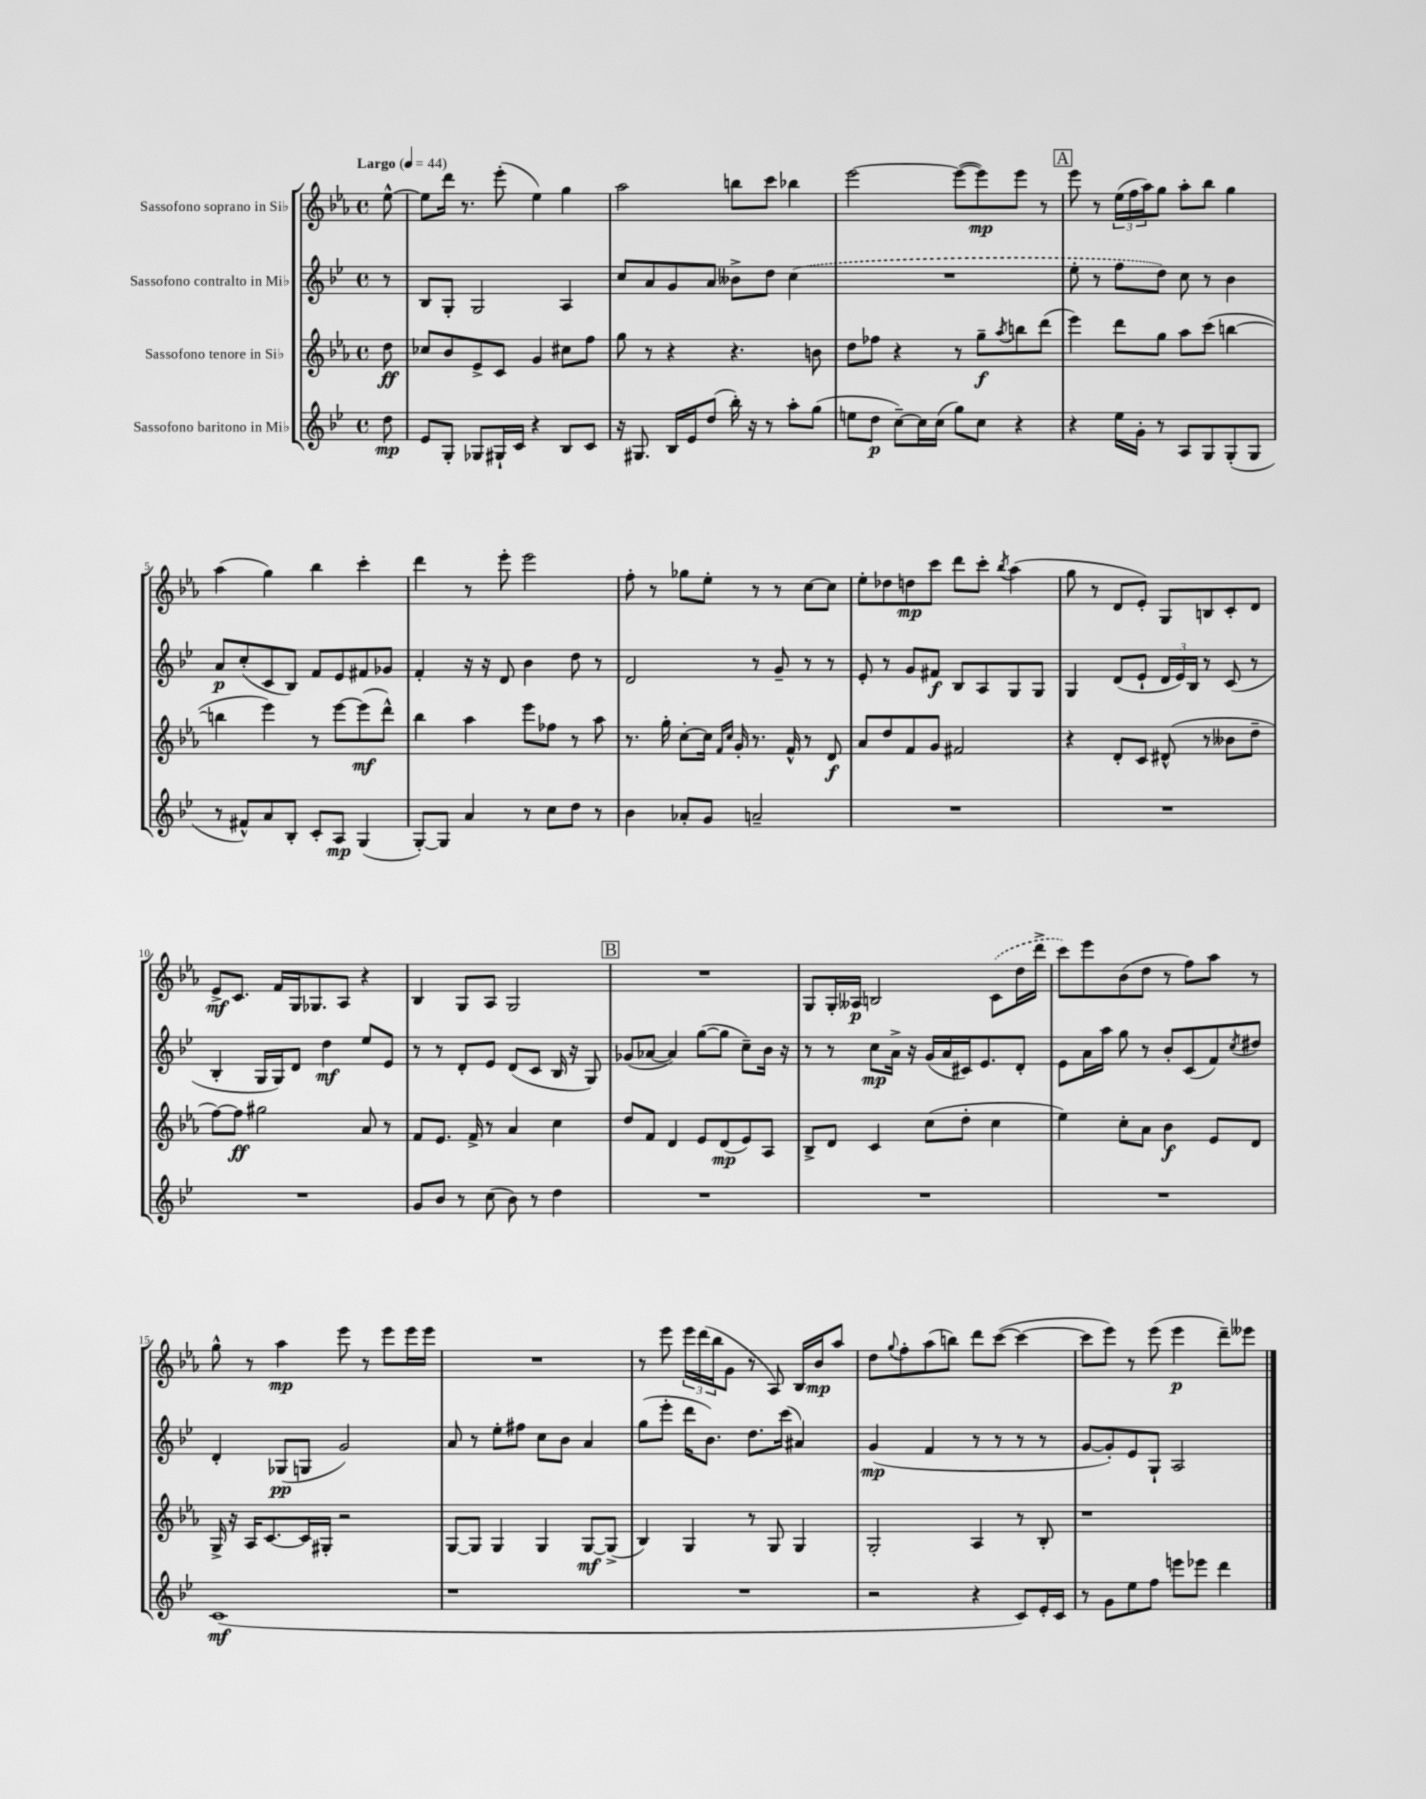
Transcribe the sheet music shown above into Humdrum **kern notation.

**kern	**dynam	**kern	**dynam	**kern	**dynam	**kern	**dynam
*part4	*part4	*part3	*part3	*part2	*part2	*part1	*part1
*staff4	*staff4	*staff3	*staff3	*staff2	*staff2	*staff1	*staff1
*I"Sassofono baritono in Mi♭	*	*I"Sassofono tenore in Si♭	*	*I"Sassofono contralto in Mi♭	*	*I"Sassofono soprano in Si♭	*
*clefG2	*	*clefG2	*	*clefG2	*	*clefG2	*
*k[b-e-]	*	*k[b-e-a-]	*	*k[b-e-]	*	*k[b-e-a-]	*
*M4/4	*	*M4/4	*	*M4/4	*	*M4/4	*
*met(c)	*	*met(c)	*	*met(c)	*	*met(c)	*
*MM44	*	*MM44	*	*MM44	*	*MM44	*
=	=	=	=	=	=	=	=
!	!	!	!	!	!	!LO:TX:a:B:t=Largo	!
8dd\	mp	8dd\	ff	8r	.	[8ee-^^\	.
=1	=1	=1	=1	=1	=1	=1	=1
8e-/L	.	8cc-X/L	.	8B-/L	.	8ee-\L]	.
8G'/J	.	8b-/	.	8G'/J	.	16ddd\Jk	.
.	.	.	.	.	.	8.r	.
8G-X/L	.	8e-^/	.	2G/	.	.	.
16G#X`/L	.	8c/J	.	.	.	(8eee-'\	.
16c/JJ	.	.	.	.	.	.	.
4r	.	4g/	.	.	.	4ee-\)	.
8B-/L	.	8cc#X\L	.	4A/	.	4gg\	.
8c/J	.	8ff\J	.	.	.	.	.
=2	=2	=2	=2	=2	=2	=2	=2
16r	.	8gg\	.	8cc/L	.	2aa-\	.
8.G#X/	.	.	.	.	.	.	.
.	.	8r	.	8a/	.	.	.
16B-/LL	.	4r	.	8g/	.	.	.
16e-/J	.	.	.	.	.	.	.
(8dd/J	.	.	.	8a/J	.	.	.
16bb-'\)	.	4.r	.	8b--X^\L	.	8bbn\L	.
16r	.	.	.	.	.	.	.
8r	.	.	.	8dd\J	.	8ccc\J	.
8aa'\L	.	.	.	(4cc\	.	4bb-X\	.
(8gg\J	.	8bn\	.	.	.	.	.
=3	=3	=3	=3	=3	=3	=3	=3
8een\L	.	8dd\L	.	1r	.	[2eee-\	.
8dd\J	p	8ff-X\J	.	.	.	.	.
[8cc~\L)	.	4r	.	.	.	.	.
16cc\L]	.	.	.	.	.	.	.
(16cc\JJ	.	.	.	.	.	.	.
8gg\L)	.	8r	.	.	.	(8eee-\L_	.
8cc\J	.	8gg~\L	f	.	.	8eee-\])	mp
.	.	8qaa-/	.	.	.	.	.
4r	.	8bbn\	.	.	.	8eee-\J	.
.	.	(8ddd\J	.	.	.	8r	.
!!LO:REH:place=s1:t=A
=4	=4	=4	=4	=4	=4	=4	=4
4r	.	4eee-\)	.	8ee-'\	.	8eee-\	.
.	.	.	.	8r	.	8r	.
16ee-\LL	.	8ddd\L	.	8ff\L	.	(24ee-\LL	.
.	.	.	.	.	.	24ff\	.
16g'\JJ	.	.	.	.	.	.	.
.	.	.	.	.	.	24aa-\J)	.
8r	.	8gg\J	.	8dd\J)	.	8gg\J	.
8A/L	.	8aa-\L	.	8cc\	.	8aa-'\L	.
8G/	.	(8ccc\J	.	8r	.	8bb-\J	.
(8G'/	.	[4bbn\	.	4b-\	.	4gg\	.
8G/J	.	.	.	.	.	.	.
!!LO:LB:g=z
=5	=5	=5	=5	=5	=5	=5	=5
8r	.	4bbn\]	.	8a/L	p	(4aa-\	.
8f#X^^/L)	.	.	.	(8cc'/	.	.	.
8a/	.	4eee-\)	.	8c/	.	4gg\)	.
8B-'/J	.	.	.	8B-/J)	.	.	.
8c'/L	.	8r	.	8f/L	.	4bb-\	.
8A/J	mp	[8eee-\L	.	8e-/	.	.	.
(4G/	.	(8eee-\]	mf	8f#X/	.	4ccc'\	.
.	.	8ddd^^\J)	.	8g-X/J	.	.	.
=6	=6	=6	=6	=6	=6	=6	=6
[8G'/L)	.	4bb-\	.	4f'/	.	4ddd\	.
8G/J]	.	.	.	.	.	.	.
4a/	.	4aa-\	.	16r	.	8r	.
.	.	.	.	16r	.	.	.
.	.	.	.	8d/	.	8eee-'\	.
8r	.	8eee-\L	.	4b-\	.	2eee-\	.
8cc\L	.	8ff-X\J	.	.	.	.	.
8dd\J	.	8r	.	8dd\	.	.	.
8r	.	8aa-\	.	8r	.	.	.
=7	=7	=7	=7	=7	=7	=7	=7
4b-\	.	8.r	.	2d/	.	8ff'\	.
.	.	.	.	.	.	8r	.
.	.	16gg'\	.	.	.	.	.
8a-X'/L	.	[8cc'\L	.	.	.	8gg-X\L	.
8g/J	.	16cc\Jk]	.	.	.	8ee-'\J	.
.	.	16qqf/LL	.	.	.	.	.
.	.	16qqcc/JJ	.	.	.	.	.
.	.	16g'/	.	.	.	.	.
2an~/	.	8.r	.	8r	.	8r	.
.	.	.	.	8g~/	.	8r	.
.	.	16f^^/	.	.	.	.	.
.	.	8r	.	8r	.	[8cc\L	.
.	.	8d/	f	8r	.	8cc\J]	.
=8	=8	=8	=8	=8	=8	=8	=8
1r	.	8a-/L	.	8e-'/	.	8ee-'\L	.
.	.	8dd/	.	8r	.	8dd-X\	.
.	.	8f/	.	8g/L	.	8ddn\	mp
.	.	8g/J	.	8f#X/J	f	8ccc\J	.
.	.	2f#X/	.	8B-/L	.	8ddd\L	.
.	.	.	.	8A/	.	8ccc'\J	.
.	.	.	.	.	.	8qbb-/	.
.	.	.	.	8G/	.	(4aa-\	.
.	.	.	.	8G/J	.	.	.
=9	=9	=9	=9	=9	=9	=9	=9
1r	.	4r	.	4G/	.	8gg\	.
.	.	.	.	.	.	8r	.
.	.	8d'/L	.	(8d/L	.	8d/L	.
.	.	8c/J	.	8e-`/J	.	8e-'/J)	.
.	.	(8d#X^^/	.	24d/LL	.	8G/L	.
.	.	.	.	24e-/)	.	.	.
.	.	.	.	24B-/JJ	.	.	.
.	.	8r	.	8r	.	8Bn/	.
.	.	8b--X\L	.	(8c/	.	8c'/	.
.	.	8dd~\J	.	8r	.	8d/J	.
!!LO:LB:g=z
=10	=10	=10	=10	=10	=10	=10	=10
1r	.	[8ff\L)	.	4B-'/	.	8e-^/L	mf
.	.	8ff\J]	ff	.	.	8.c/J	.
.	.	2gg#X\	.	16G/LL	.	.	.
.	.	.	.	16G/J)	.	16f/LL	.
.	.	.	.	8d/J	.	16G/J	.
.	.	.	.	.	.	8.G-X/	.
.	.	.	.	4dd\	mf	.	.
.	.	.	.	.	.	8A-/J	.
.	.	8a-/	.	8ee-/L	.	4r	.
.	.	8r	.	8e-/J	.	.	.
=11	=11	=11	=11	=11	=11	=11	=11
8g/L	.	8f/L	.	8r	.	4B-/	.
8b-/J	.	8.e-/J	.	8r	.	.	.
8r	.	.	.	8d'/L	.	8G/L	.
.	.	16f^/	.	.	.	.	.
(8cc\	.	8r	.	8e-/J	.	8A-/J	.
8b-\)	.	4a-/	.	(8d/L	.	2G/	.
8r	.	.	.	8c/J	.	.	.
4dd\	.	4cc\	.	16B-/	.	.	.
.	.	.	.	16r	.	.	.
.	.	.	.	8G/)	.	.	.
!!LO:REH:place=s1:t=B
=12	=12	=12	=12	=12	=12	=12	=12
1r	.	8dd/L	.	(8g-X/L	.	1r	.
.	.	8f/J	.	[8a-X/J	.	.	.
.	.	4d/	.	4a-/])	.	.	.
.	.	8e-/L	.	([8gg\L	.	.	.
.	.	(8d/	mp	8gg\J]	.	.	.
.	.	8e-/)	.	8cc~\L)	.	.	.
.	.	8A-/J	.	16b-\Jk	.	.	.
.	.	.	.	16r	.	.	.
=13	=13	=13	=13	=13	=13	=13	=13
1r	.	8B-^/L	.	8r	.	8G/L	.
.	.	8d/J	.	8r	.	16G'/L	.
.	.	.	.	.	.	16A--X/JJ	p
.	.	4c/	.	8cc\L	mp	2Bn/	.
.	.	.	.	16a^\Jk	.	.	.
.	.	.	.	16r	.	.	.
.	.	(8cc\L	.	(16g/LL	.	.	.
.	.	.	.	16a/	.	.	.
.	.	8dd'\J	.	16c#X/J)	.	.	.
.	.	.	.	8.e-/	.	.	.
.	.	4cc\	.	.	.	(8c\L	.
.	.	.	.	8d'/J	.	16dd\L	.
.	.	.	.	.	.	16ddd^\JJ	.
=14	=14	=14	=14	=14	=14	=14	=14
1r	.	4ee-\)	.	8e-\L	.	8ccc\L)	.
.	.	.	.	16a\L	.	8eee-\	.
.	.	.	.	16aa\JJ	.	.	.
.	.	8cc'\L	.	8gg\	.	(8b-\	.
.	.	8a-\J	.	8r	.	8dd\J	.
.	.	4b-\	f	8b-'/L	.	8r	.
.	.	.	.	(8c/	.	8ff\L)	.
.	.	8e-/L	.	8f/)	.	8aa-\J	.
.	.	.	.	8qcc/	.	.	.
.	.	8d/J	.	8dd#X/J	.	8r	.
!!LO:LB:g=z
=15	=15	=15	=15	=15	=15	=15	=15
(1c	mf	16G^/	.	4d'/	.	8gg^^\	.
.	.	16r	.	.	.	.	.
.	.	16A-/KL	.	.	.	8r	.
.	.	[8.c/	.	.	.	.	.
.	.	.	.	(8G-X/L	pp	4aa-\	mp
.	.	16c/L]	.	8Gn/J	.	.	.
.	.	16G#X'/JJ	.	.	.	.	.
.	.	2r	.	2g/)	.	8eee-\	.
.	.	.	.	.	.	8r	.
.	.	.	.	.	.	8eee-\L	.
.	.	.	.	.	.	16eee-\L	.
.	.	.	.	.	.	16eee-\JJ	.
=16	=16	=16	=16	=16	=16	=16	=16
1r	.	[8G/L	.	8a/	.	1r	.
.	.	8G/J]	.	8r	.	.	.
.	.	4G/	.	8ee-'\L	.	.	.
.	.	.	.	8ff#X\J	.	.	.
.	.	4G/	.	8cc\L	.	.	.
.	.	.	.	8b-\J	.	.	.
.	.	[8G/L	mf	4a/	.	.	.
.	.	(8G^/J]	.	.	.	.	.
=17	=17	=17	=17	=17	=17	=17	=17
1r	.	4B-/)	.	(8gg\L	.	8r	.
.	.	.	.	8eee-'\J	.	8eee-\	.
.	.	4G/	.	16ddd\KL	.	24eee-\LL	.
.	.	.	.	.	.	(24ddd\	.
.	.	.	.	8.b-\J)	.	.	.
.	.	.	.	.	.	24bb-\J	.
.	.	.	.	.	.	8g\J	.
.	.	8r	.	8.dd\L	.	8r	.
.	.	8G/	.	.	.	8A-/)	.
.	.	.	.	(16ccc\Jk	.	.	.
.	.	4G/	.	4a#X/)	.	16B-/LL	.
.	.	.	.	.	.	16b-/J	mp
.	.	.	.	.	.	8aa-/J	.
=18	=18	=18	=18	=18	=18	=18	=18
2r	.	2G'/	.	(4g/	mp	8dd\L	.
.	.	.	.	.	.	8qqgg/	.
.	.	.	.	.	.	8ff'\	.
.	.	.	.	4f/	.	(8aa-\	.
.	.	.	.	.	.	8bbn\J)	.
4r	.	4A-/	.	8r	.	8ddd\L	.
.	.	.	.	8r	.	([8ccc\J	.
8c/L)	.	8r	.	8r	.	4ccc\_	.
16e-'/L	.	8B-'/	.	8r	.	.	.
16c/JJ	.	.	.	.	.	.	.
=19	=19	=19	=19	=19	=19	=19	=19
8r	.	1r	.	[8g/L	.	8ccc\L]	.
8g\L	.	.	.	8g'/])	.	8eee-\J)	.
8ee-\	.	.	.	8e-/	.	8r	.
8ff\J	.	.	.	8G`/J	.	(8eee-\	.
8eeen\L	.	.	.	2A/	.	4eee-\	p
8eee-X\J	.	.	.	.	.	.	.
4ddd\	.	.	.	.	.	8ddd~\L)	.
.	.	.	.	.	.	8eee--X\J	.
==	==	==	==	==	==	==	==
*-	*-	*-	*-	*-	*-	*-	*-
